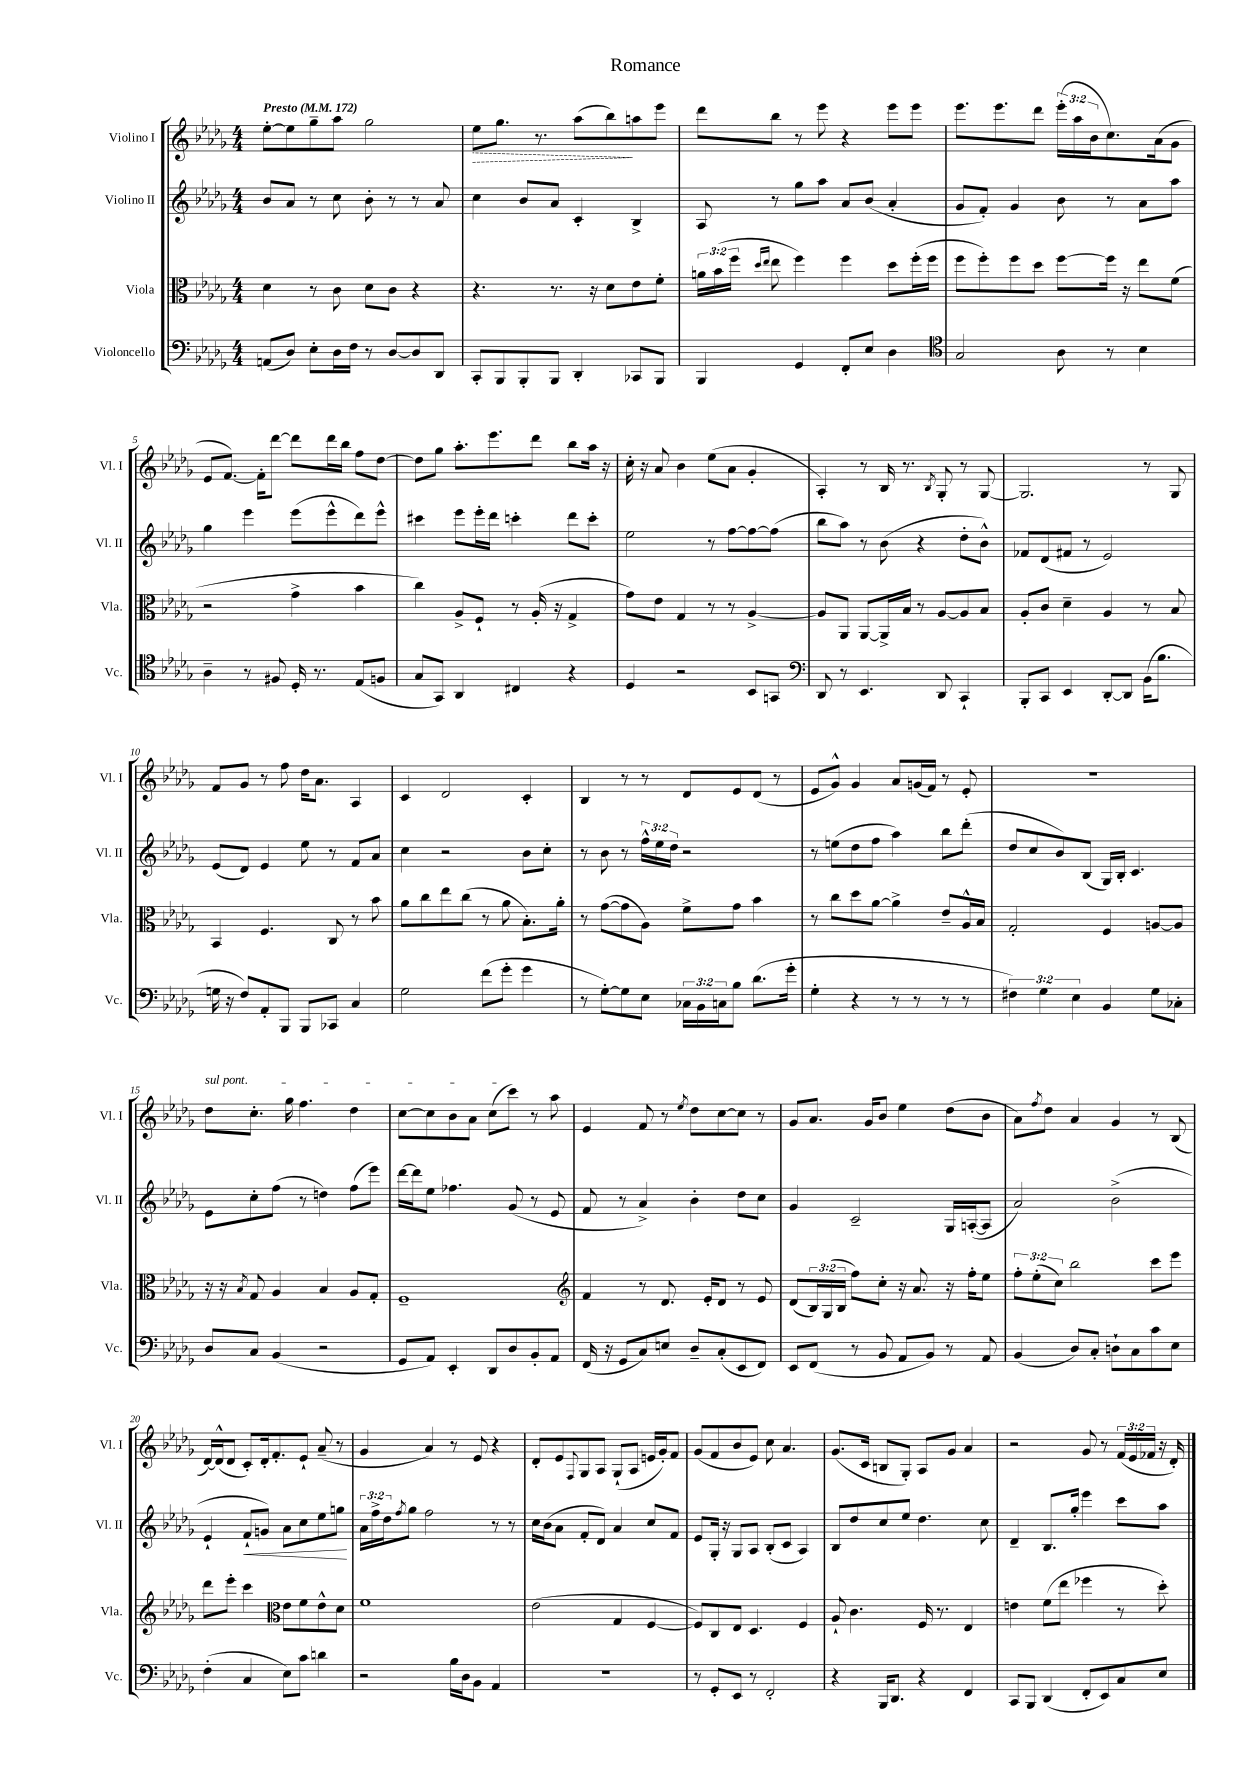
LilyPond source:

\header { title = "Romance" }
<<
\new StaffGroup <<
\new Staff = "s0" \with { instrumentName = "Violino I" shortInstrumentName = "Vl. I" } {
    \clef treble \key des \major \numericTimeSignature \time 4/4 \override Staff.TupletNumber.text = #tuplet-number::calc-fraction-text \tempo "Presto" 4 = 172
    ees''8~-. ees''8 ges''8-- aes''8 ges''2 |
    \once \override Hairpin.style = #'dashed-line ees''8\> ges''8. r8. aes''8( bes''8\!) a''8 ees'''8 |
    des'''8 bes''8 r8 ees'''8 r4 ees'''8 ees'''8 |
    ees'''8. ees'''8. des'''8 \tuplet 3/2 { ees'''16-.( aes''16 bes'16 } c''8.) aes'16( ges'8 |
    ees'8 f'8.~) f'16-. des'''8~ des'''8 des'''16 bes''16 f''8 des''8~ |
    des''8 ges''8 aes''8.-. ees'''8. des'''8 bes''8 aes''16 r16 |
    c''16-. r16 aes'8 bes'4 ees''8( aes'8 ges'4-. |
    aes4-.) r8 bes16 r8. \acciaccatura { bes8 } ges8-. r8 ges8~ |
    ges2. r8 ges8 |
    f'8 ges'8 r8 f''8 des''16 aes'8. aes4 |
    c'4 des'2 c'4-. |
    bes4 r8 r8 des'8 ees'8 des'8( r8 |
    ees'8 ges'8-^) ges'4 aes'8 g'16( f'16) r8 ees'8-. |
    R1 |
    \once \override TextSpanner.bound-details.left.text = \markup { \italic "sul pont." } des''8\startTextSpan c''8.-. ges''16 f''4. des''4 |
    c''8~ c''8 bes'8 aes'8 c''8( c'''8\stopTextSpan) r8 aes''8 |
    ees'4 f'8 r8 \acciaccatura { ees''8 } des''8 c''8~ c''8 r8 |
    ges'8 aes'8. ges'16 bes'8 ees''4 des''8( bes'8 |
    aes'8) \acciaccatura { f''8 } des''8 aes'4 ges'4 r8 bes8( |
    des'16~) des'16-^( des'8 c'8-.) des'16-. f'8.-. ees'8-! aes'8--( r8 |
    ges'4 aes'4) r8 ees'8 r4 |
    des'8-. ees'8 \appoggiatura { f8 } ges8 aes8 ges8-!( aes8 e'16 ges'16-.) f'8 |
    ges'8( f'8 bes'8 ees'8) c''8 aes'4. |
    ges'8.( c'16 b8 ges8-.) aes8 ges'8 aes'4 |
    r2 ges'8 r8 \tuplet 3/2 { f'16( ees'16 fes'16 } r16 des'16-.) \bar "|." |
}
\new Staff = "s1" \with { instrumentName = "Violino II" shortInstrumentName = "Vl. II" } {
    \clef treble \key des \major \numericTimeSignature \time 4/4 \override Staff.TupletNumber.text = #tuplet-number::calc-fraction-text
    bes'8 aes'8 r8 c''8 bes'8-. r8 r8 aes'8 |
    c''4 bes'8 aes'8 c'4-. bes4-> |
    aes8 r8 ges''8 aes''8 aes'8 bes'8( aes'4-. |
    ges'8 f'8-.) ges'4 bes'8 r8 aes'8 aes''8 |
    ges''4 ees'''4 ees'''8( ees'''8-^ des'''8) ees'''8-^ |
    cis'''4 ees'''8 ees'''16-. des'''16 c'''4-. des'''8 c'''8-. |
    ees''2 r8 f''8~ f''8~ f''8( |
    bes''8 aes''8) r8 bes'8( r4 des''8-. bes'8-^) |
    fes'8 des'8( fis'8 r8 ees'2) |
    ees'8( des'8) ees'4 ees''8 r8 f'8 aes'8 |
    c''4 r2 bes'8 c''8-. |
    r8 bes'8 r8 \tuplet 3/2 { f''16-^ ees''16 des''16 } r2 |
    r8 e''8( des''8 f''8 aes''4) bes''8 des'''8-.( |
    des''8 c''8 bes'8) bes8( ges16) bes16-. c'4. |
    ees'8 c''8-. f''8( r8 d''4) f''8( ees'''8) |
    des'''16~ des'''16 ees''8 fes''4. ges'8( r8 ees'8 |
    f'8 r8 aes'4->) bes'4-. des''8 c''8 |
    ges'4 c'2-- ges16 a16~-.( a8 |
    aes'2) bes'2->( |
    ees'4-! f'8-!\< g'8) aes'8 c''8 ees''8 g''8\! |
    \tuplet 3/2 { aes'16 f''16-> des''16 } \acciaccatura { f''8 } ges''8 f''2 r8 r8 |
    c''16 bes'16( aes'8 f'8-. des'8) aes'4 c''8 f'8 |
    ees'8 ges16-. r16 ges8 aes8 bes8-.( c'8 aes4) |
    bes8 des''8 c''8 ees''8 des''4. c''8 |
    des'4-- bes8. ges''16-. ees'''4 c'''8 aes''8 \bar "|." |
}
\new Staff = "s2" \with { instrumentName = "Viola" shortInstrumentName = "Vla." } {
    \clef alto \key des \major \numericTimeSignature \time 4/4 \override Staff.TupletNumber.text = #tuplet-number::calc-fraction-text
    des'4 r8 c'8 des'8 c'8 r4 |
    r4. r8. r16 des'8 ees'8 f'8-. |
    \tuplet 3/2 { a'16 bes'16( f''16 } \grace { des''16 ees''16 } ees''8 f''4) f''4 des''8 f''16-.( f''16 |
    f''8 f''8-.) f''8 des''8 f''8~ f''16 r16 ees''8 f'8( |
    r2 ges'4-> bes'4 |
    c''4) aes8-> f8-! r8 aes16-.( r16 ges4-> |
    ges'8) ees'8 ges4 r8 r8 aes4~-> |
    aes8 aes,8 aes,8~ aes,16-> bes16 r8 aes8~ aes8 bes8 |
    aes8-. c'8 des'4-- aes4 r8 bes8 |
    bes,4 f4. c8 r8 bes'8 |
    aes'8 c''8 ees''8 c''8( r8 aes'8 bes8.-.) aes'16-. |
    r8 ges'8~( ges'8 aes8) f'8-> ges'8 bes'4 |
    r8 c''8 des''8 aes'8~ aes'4-> ees'8-- aes16-^ bes16 |
    ges2-. f4 a8~ a8 |
    r16 r16 \acciaccatura { bes8 } ges8 aes4 bes4 aes8 ges8-. |
    f1-- |
    \clef treble f'4 r8 des'8. ees'16-. des'8 r8 ees'8 |
    des'8( \tuplet 3/2 { bes16) ges16( bes16 } f''8) c''8-. r16 aes'8. r16 f''16-. ees''8 |
    \tuplet 3/2 { f''8-. ees''8-.( c''8) } bes''2 c'''8 ees'''8 |
    des'''8 ees'''8-. c'''4 \clef alto ees'8 f'8 ees'8-^ des'8 |
    f'1 |
    ees'2( ges4 f4~ |
    f8) c8 ees8 des4. f4 |
    aes8-! c'4. f16 r8. ees4 |
    e'4 f'8( ees''8 fes''4 r8 des''8-.) \bar "|." |
}
\new Staff = "s3" \with { instrumentName = "Violoncello" shortInstrumentName = "Vc." } {
    \clef bass \key des \major \numericTimeSignature \time 4/4 \override Staff.TupletNumber.text = #tuplet-number::calc-fraction-text
    a,8( des8) ees8-. des16 f16 r8 des8~ des8 des,8 |
    c,8-. bes,,8 bes,,8-. bes,,8 des,4-. ces,8 bes,,8 |
    bes,,4 ges,4 f,8-. ees8 des4 |
    \clef tenor ges2 aes8 r8 bes4 |
    aes4-- r8 fis8 des16-. r8. ees8( f8 |
    ges8 ges,8) aes,4 cis4 r4 |
    des4 r2 bes,8 g,8 |
    \clef bass des,8 r8 ees,4. des,8 c,4-! |
    bes,,8-. c,8 ees,4 des,8~-. des,8 bes,16( bes8. |
    g16 r16 f8) aes,8-. bes,,8 bes,,8 ces,8 c4 |
    ges2 f'8( ges'8-. ges'4 |
    r8 ges8~-.) ges8 ees8 \tuplet 3/2 { ces16 bes,16 c16 } bes8 des'8.( ges'16-. |
    ges4-. r4 r8 r8 r8 r8 |
    \tuplet 3/2 { fis4) ges4 ees4 } bes,4 ges8 ces8-. |
    des8 c8 bes,4( r2 |
    ges,8 aes,8) ees,4-. des,8 des8 bes,8-. aes,8 |
    f,16( r16 ges,8 c8) e8 des8-- c8-.( ees,8 f,8) |
    ees,8 f,8( r8 bes,8 aes,8 bes,8) r8 aes,8 |
    bes,4( des8) c8-. d8-! c8 c'8 ees8 |
    f4-.( c4 ees8) c'8 d'4 |
    r2 bes16 des16 bes,8 aes,4 |
    R1 |
    r8 ges,8-. ees,8 r8 f,2-. |
    r4 bes,,16 des,8. r4 f,4 |
    c,8 bes,,8 des,4( f,8-. ees,8) c8 ees8 \bar "|." |
}
>>
>>
